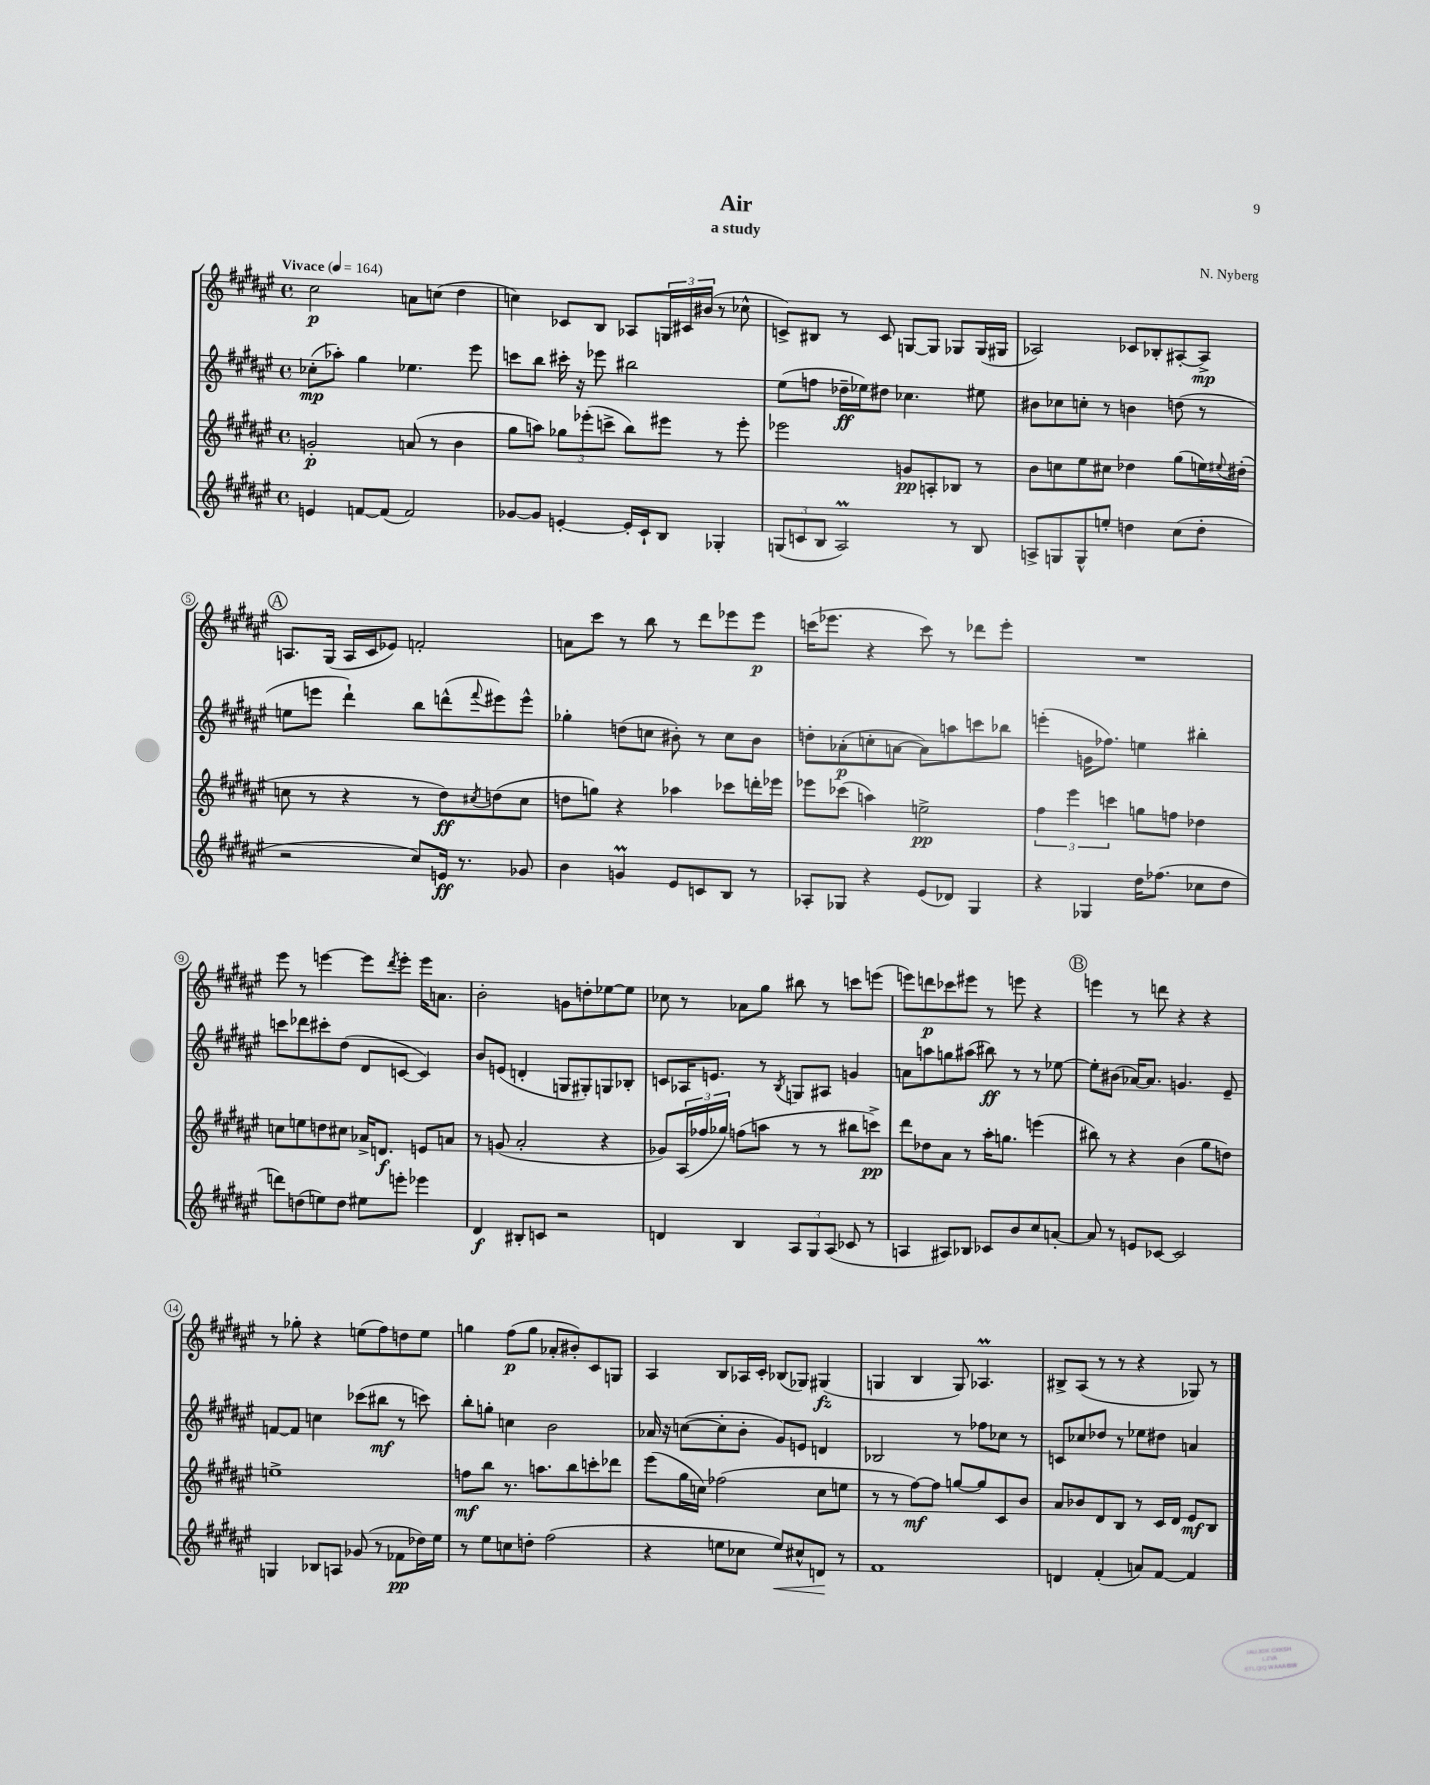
\header { title = "Air" composer = "N. Nyberg" subtitle = "a study" }
<<
\new StaffGroup <<
\new Staff = "s0" {
    \clef treble \key fis \major \defaultTimeSignature \time 4/4 \tempo "Vivace" 4 = 164
    cis''2\p a'8 c''8( dis''4 |
    c''4) ces'8 b8 aes8 \tuplet 3/2 { g16 cis'16 bis'16( } r8 ces''8-^ |
    c'8->) bis8 r8 c'8 g8~ g8 ges8 ges16( gis16 |
    aes2) ces'8 bes8-. ais8~-. ais8->\mp |
    \mark \markup { \circle "A" } a8. gis16( a16 cis'16 ees'8) f'2-. |
    a'8 cis'''8 r8 b''8 r8 dis'''8 ees'''8 ees'''8\p |
    c'''16( ees'''8. r4 c'''8) r8 des'''8 ees'''8-. |
    R1 |
    eis'''8 r8 e'''4~ e'''8 \acciaccatura { dis'''8 } e'''8-. e'''16 a'8. |
    b'2-. g'8 d''8-. ees''8~ ees''8 |
    ces''8 r8 aes'8 gis''8 bis''8 r8 c'''8 e'''8( |
    e'''8) d'''8\p ces'''8 eis'''8 r8 e'''8 r4 |
    \mark \markup { \circle "B" } e'''4 r8 d'''8 r4 r4 |
    r8 ges''8-. r4 e''8( fis''8) d''8 e''8 |
    g''4 fis''8\p( g''8 aes'8-. bis'8-.) cis'8 g8 |
    ais4 b8 aes16 cis'16-. bes8( ges8) gis4\fz( |
    g4 b4 g8) aes4.\prall |
    bis8-> ais8( r8 r8 r4 ges8) r8 \bar "|." |
}
\new Staff = "s1" {
    \clef treble \key fis \major \defaultTimeSignature \time 4/4
    ces''8-.\mp( aes''8-.) gis''4 ees''4. eis'''8 |
    c'''8 b''8 cis'''16-. r16 ees'''8 bis''2 |
    eis''8( f''8 des''16--\ff ees''16) dis''8 ces''4. eis''8 |
    bis'8 ces''8 c''8-. r8 b'4 d''8( r8 |
    \mark \markup { \circle "A" } e''8 e'''8 dis'''4-!) b''8 d'''8-^( \appoggiatura { fis'''8 } eis'''8) eis'''8-^ |
    ges''4-. d''8( c''8 bis'8-.) r8 c''8 bis'8 |
    d''8-. aes'8-.\p( c''8-. a'8~ a'8) a''8 c'''8 bes''8 |
    e'''4-.( g'16 fes''8.) e''4 bis''4-. |
    c'''8 des'''8 cis'''8-. dis''8( dis'8 c'8~ c'4) |
    b'8 e'8( d'4-. g8 gis8-.) g8 bes8-. |
    c'8 aes16 e'8. r8 \acciaccatura { b8 } g8 ais8 g'4 |
    a'8 a''8 g''8 ais''8( bis''8\ff) r8 r8 ees''8~ |
    \mark \markup { \circle "B" } ees''8-. bis'8( aes'16~) aes'8. g'4. eis'8-- |
    f'8~ f'8 c''4 ces'''8( bis''8\mf r8 c'''8) |
    b''8-. g''8-. c''4 b'2 |
    aes'16 r16 c''8~( c''8-. b'8-. gis'8) e'8 d'4 |
    bes2 r8 fes''8 ces''8 r8 |
    c'8 ces''8 des''8 r8 ees''8 dis''8 a'4 \bar "|." |
}
\new Staff = "s2" {
    \clef treble \key fis \major \defaultTimeSignature \time 4/4
    g'2-.\p a'8( r8 b'4 |
    gis''8 a''8) \tuplet 3/2 { ges''8 ees'''8-.( c'''8-> } b''8) eis'''8 r8 eis'''8-. |
    ees'''2 g'8\pp a8-. bes8 r8 |
    b'8 c''8 eis''8 cis''8 des''4 gis''8( e''16) \appoggiatura { eis''8 } dis''16-.( |
    \mark \markup { \circle "A" } c''8 r8 r4 r8 dis''8\ff) \acciaccatura { cis''8 } d''8( cis''8 |
    d''8 g''8) r4 aes''4 ces'''8 d'''16-. ees'''16 |
    ees'''8 ces'''8( a''4) e''2->\pp |
    \tuplet 3/2 { fis''4 eis'''4 c'''4 } g''8 f''8 des''4 |
    c''8 e''8 d''8 cis''8 aes'16-> d'8.\f e'8 a'8 |
    r8 g'8( ais'2-. r4 |
    ges'8) \tuplet 3/2 { ais16( fes''16 ges''16) } f''8( a''8 r8 r8 bis''8 c'''8->\pp) |
    dis'''8 des''8 ais'8 r8 ais''16-. g''8. e'''4( |
    \mark \markup { \circle "B" } bis''8) r8 r4 b'4( gis''8 d''8) |
    e''1-> |
    f''8\mf b''8 r8. a''8. b''8 c'''8-. des'''8 |
    eis'''8( gis''16 c''16) fes''2( c''8 e''8 |
    r8 r8 fis''8~\mf) fis''8 g''8~ g''8 cis'8 b'8 |
    ais'8 bes'8 dis'8 b8 r8 cis'16 dis'16 eis'8\mf b8 \bar "|." |
}
\new Staff = "s3" {
    \clef treble \key fis \major \defaultTimeSignature \time 4/4
    e'4 f'8~ f'8( f'2) |
    ges'8~ ges'8 e'4~-. e'16-. cis'16-! b8 ges4-. |
    \tuplet 3/2 { g8( c'8 b8 } ais2\prall) r8 b8 |
    a8-> g8 g8-^ e''8-. d''4 cis''8( d''8-. |
    \mark \markup { \circle "A" } r2 cis''8) e'16\ff r8. ges'8 |
    b'4 g'4\prall eis'8 c'8 b8 r8 |
    aes8-. ges8 r4 eis'8( des'8) ges4 |
    r4 ges4 dis''16 fes''8.( ces''8 dis''8 |
    d'''8) d''8( e''8) d''8 eis''8 e'''8-. ees'''4 |
    dis'4\f bis8-. c'8 r2 |
    d'4 b4 \tuplet 3/2 { ais8 gis8 ais8( } ces'8 r8 |
    a4 ais8) bes8 ces'8 b'8 cis''8 a'8~-. |
    \mark \markup { \circle "B" } a'8 r8 e'8 ces'8~ ces'2 |
    g4 bes8 a8 ges'8( r8 fes'8\pp des''16) eis''16 |
    r8 eis''8 c''8 d''8-. fis''2( |
    r4 e''8 ces''8 e''8\<) cis''8-^ d'8\! r8 |
    fis'1 |
    d'4 fis'4-.( a'8) fis'8~ fis'4 \bar "|." |
}
>>
>>
\layout { \context { \Score \override BarNumber.stencil = #(make-stencil-circler 0.1 0.3 ly:text-interface::print) } }
